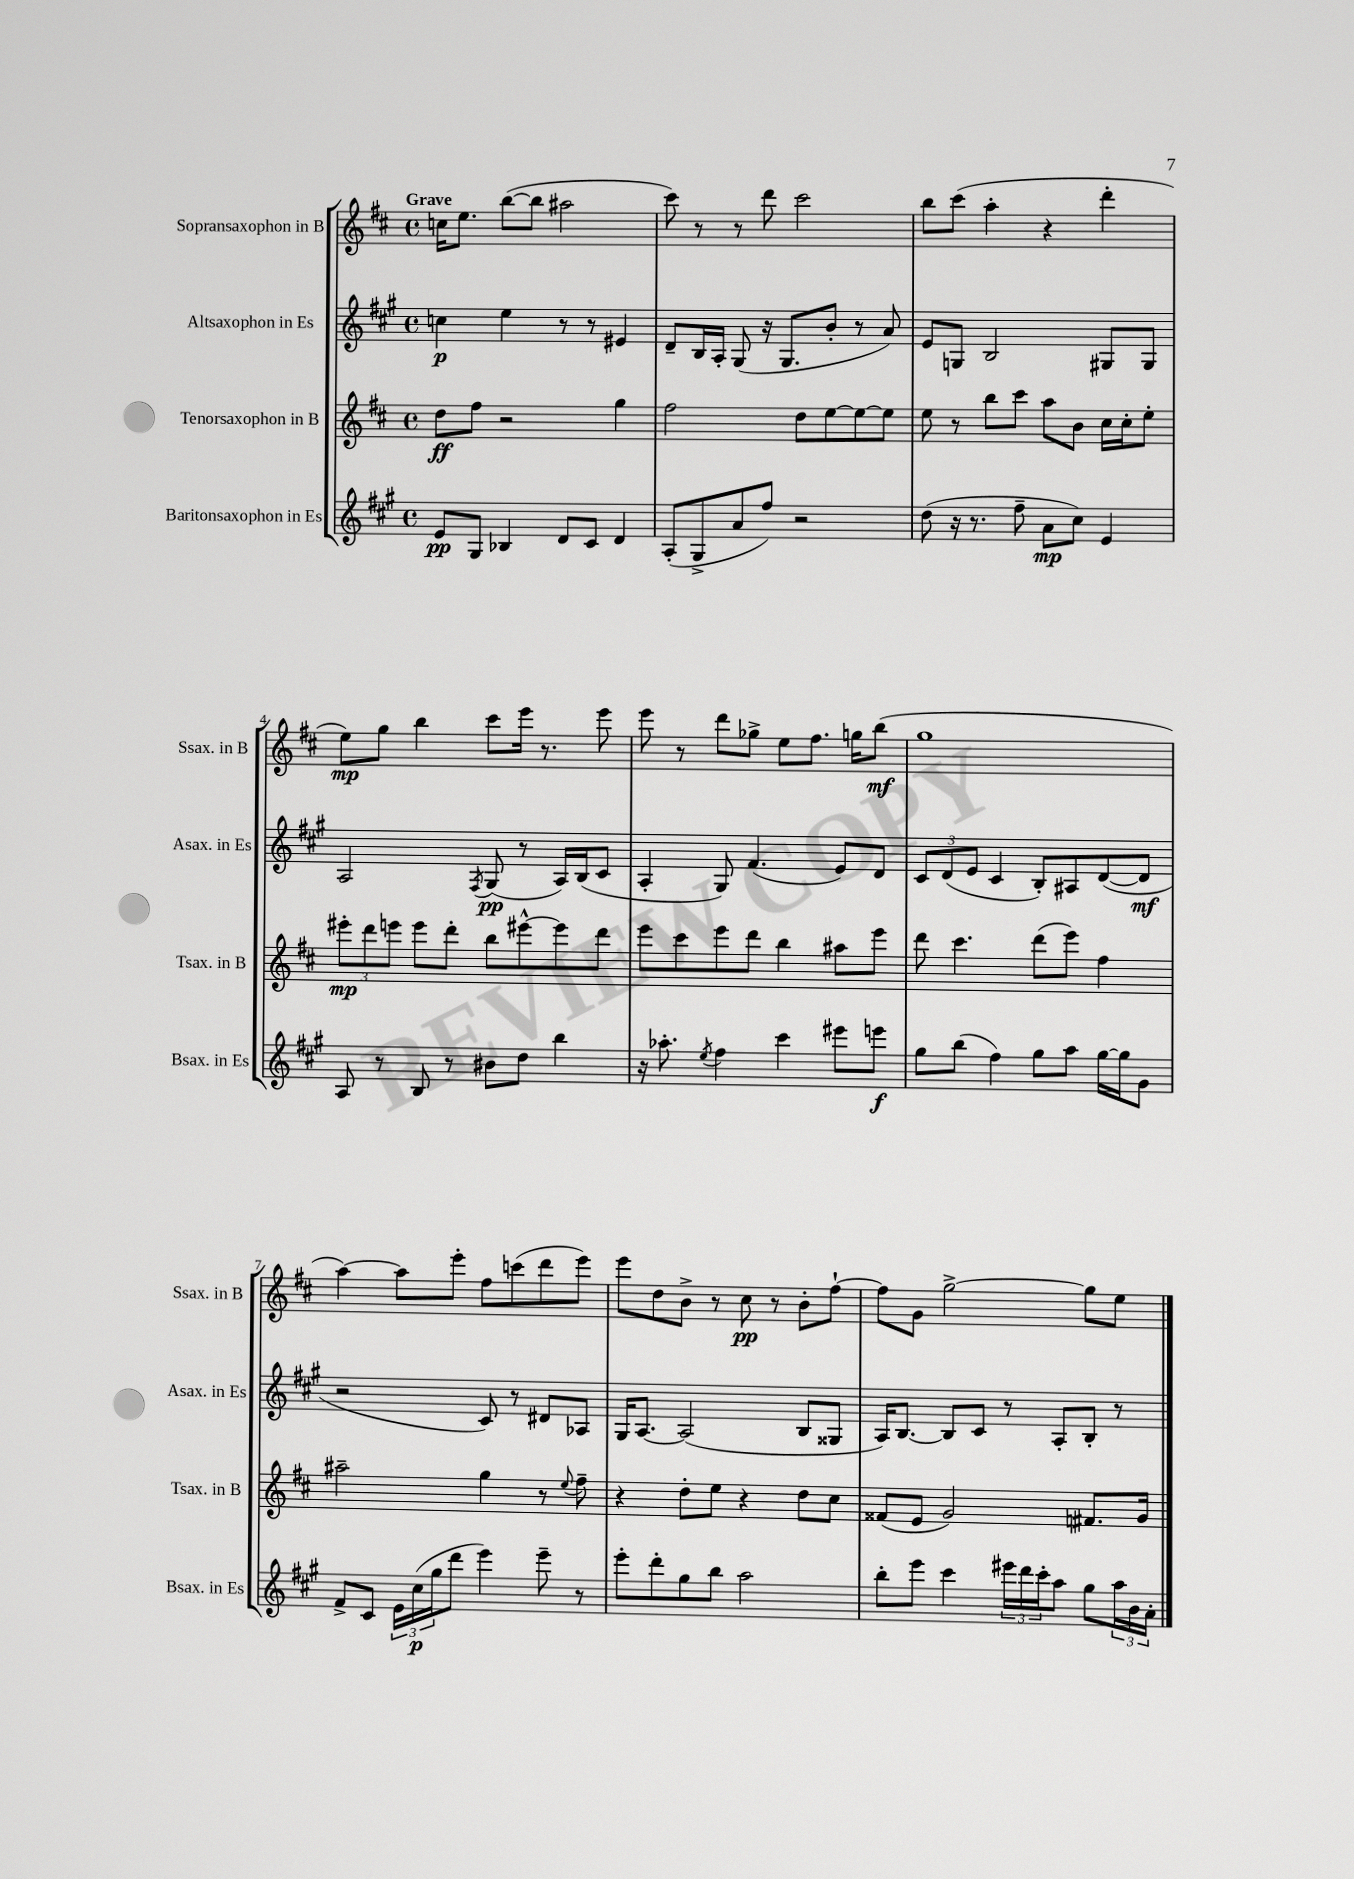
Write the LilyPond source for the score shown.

<<
\new StaffGroup <<
\new Staff = "s0" \with { instrumentName = "Sopransaxophon in B" shortInstrumentName = "Ssax. in B" } {
    \clef treble \key d \major \defaultTimeSignature \time 4/4 \tempo "Grave"
    c''16 e''8. b''8~( b''8 ais''2 |
    cis'''8) r8 r8 d'''8 cis'''2 |
    b''8 cis'''8( a''4-. r4 d'''4-. |
    e''8\mp) g''8 b''4 cis'''8 e'''16 r8. e'''8 |
    e'''8 r8 d'''8 ges''8-> e''8 fis''8. g''16 b''8\mf( |
    g''1 |
    a''4~) a''8 e'''8-. fis''8 c'''8( d'''8 e'''8) |
    e'''8 d''8 b'8-> r8 cis''8\pp r8 b'8-. fis''8~-! |
    fis''8 g'8 g''2~-> g''8 e''8 \bar "|." |
}
\new Staff = "s1" \with { instrumentName = "Altsaxophon in Es" shortInstrumentName = "Asax. in Es" } {
    \clef treble \key a \major \defaultTimeSignature \time 4/4
    c''4\p e''4 r8 r8 eis'4 |
    d'8-- b16 a16-. gis8( r16 gis8. b'8-. r8 a'8) |
    e'8 g8 b2 gis8 gis8 |
    a2 \acciaccatura { fis8 } gis8\pp( r8 a16) b16( cis'8 |
    a4-. gis8) fis'4.( e'8) d'8 |
    \tuplet 3/2 { cis'8 d'8( e'8 } cis'4 b8-.) ais8 d'8~( d'8\mf |
    r2 cis'8) r8 dis'8 aes8 |
    gis16 a8.~ a2( b8 gisis8 |
    a16) b8.~ b8 cis'8 r8 a8-. b8-. r8 \bar "|." |
}
\new Staff = "s2" \with { instrumentName = "Tenorsaxophon in B" shortInstrumentName = "Tsax. in B" } {
    \clef treble \key d \major \defaultTimeSignature \time 4/4
    d''8\ff fis''8 r2 g''4 |
    fis''2 d''8 e''8~ e''8~ e''8 |
    e''8 r8 b''8 cis'''8 a''8 b'8 cis''16 cis''16-. e''8-. |
    \tuplet 3/2 { eis'''8-.\mp d'''8 e'''8 } e'''8 d'''8-. b''8 eis'''8~-^ eis'''8 d'''8 |
    e'''8 cis'''8 e'''8 d'''8 b''4 ais''8 e'''8 |
    d'''8 cis'''4. d'''8( e'''8) fis''4 |
    ais''2-- g''4 r8 \appoggiatura { e''8 } fis''8-- |
    r4 d''8-. e''8 r4 d''8 cis''8 |
    fisis'8( e'8 g'2) fis'8. g'16 \bar "|." |
}
\new Staff = "s3" \with { instrumentName = "Baritonsaxophon in Es" shortInstrumentName = "Bsax. in Es" } {
    \clef treble \key a \major \defaultTimeSignature \time 4/4
    e'8\pp gis8 bes4 d'8 cis'8 d'4 |
    a8-.( gis8-> a'8 fis''8) r2 |
    d''8( r16 r8. fis''8-- a'8\mp cis''8) e'4 |
    a8 r8 b8 r8 bis'8 d''8 b''4 |
    r16 aes''8.-. \acciaccatura { e''8 } fis''4 cis'''4 eis'''8 e'''8\f |
    gis''8 b''8( fis''4) gis''8 a''8 gis''16~ gis''16 gis'8 |
    fis'8-> cis'8 \tuplet 3/2 { e'16 cis''16\p( gis''16 } d'''8 e'''4) e'''8-- r8 |
    e'''8-. d'''8-. gis''8 b''8 a''2 |
    b''8-. e'''8 cis'''4 \tuplet 3/2 { eis'''16 d'''16 cis'''16-. } a''8 gis''8 \tuplet 3/2 { a''16 b'16 a'16-. } \bar "|." |
}
>>
>>
